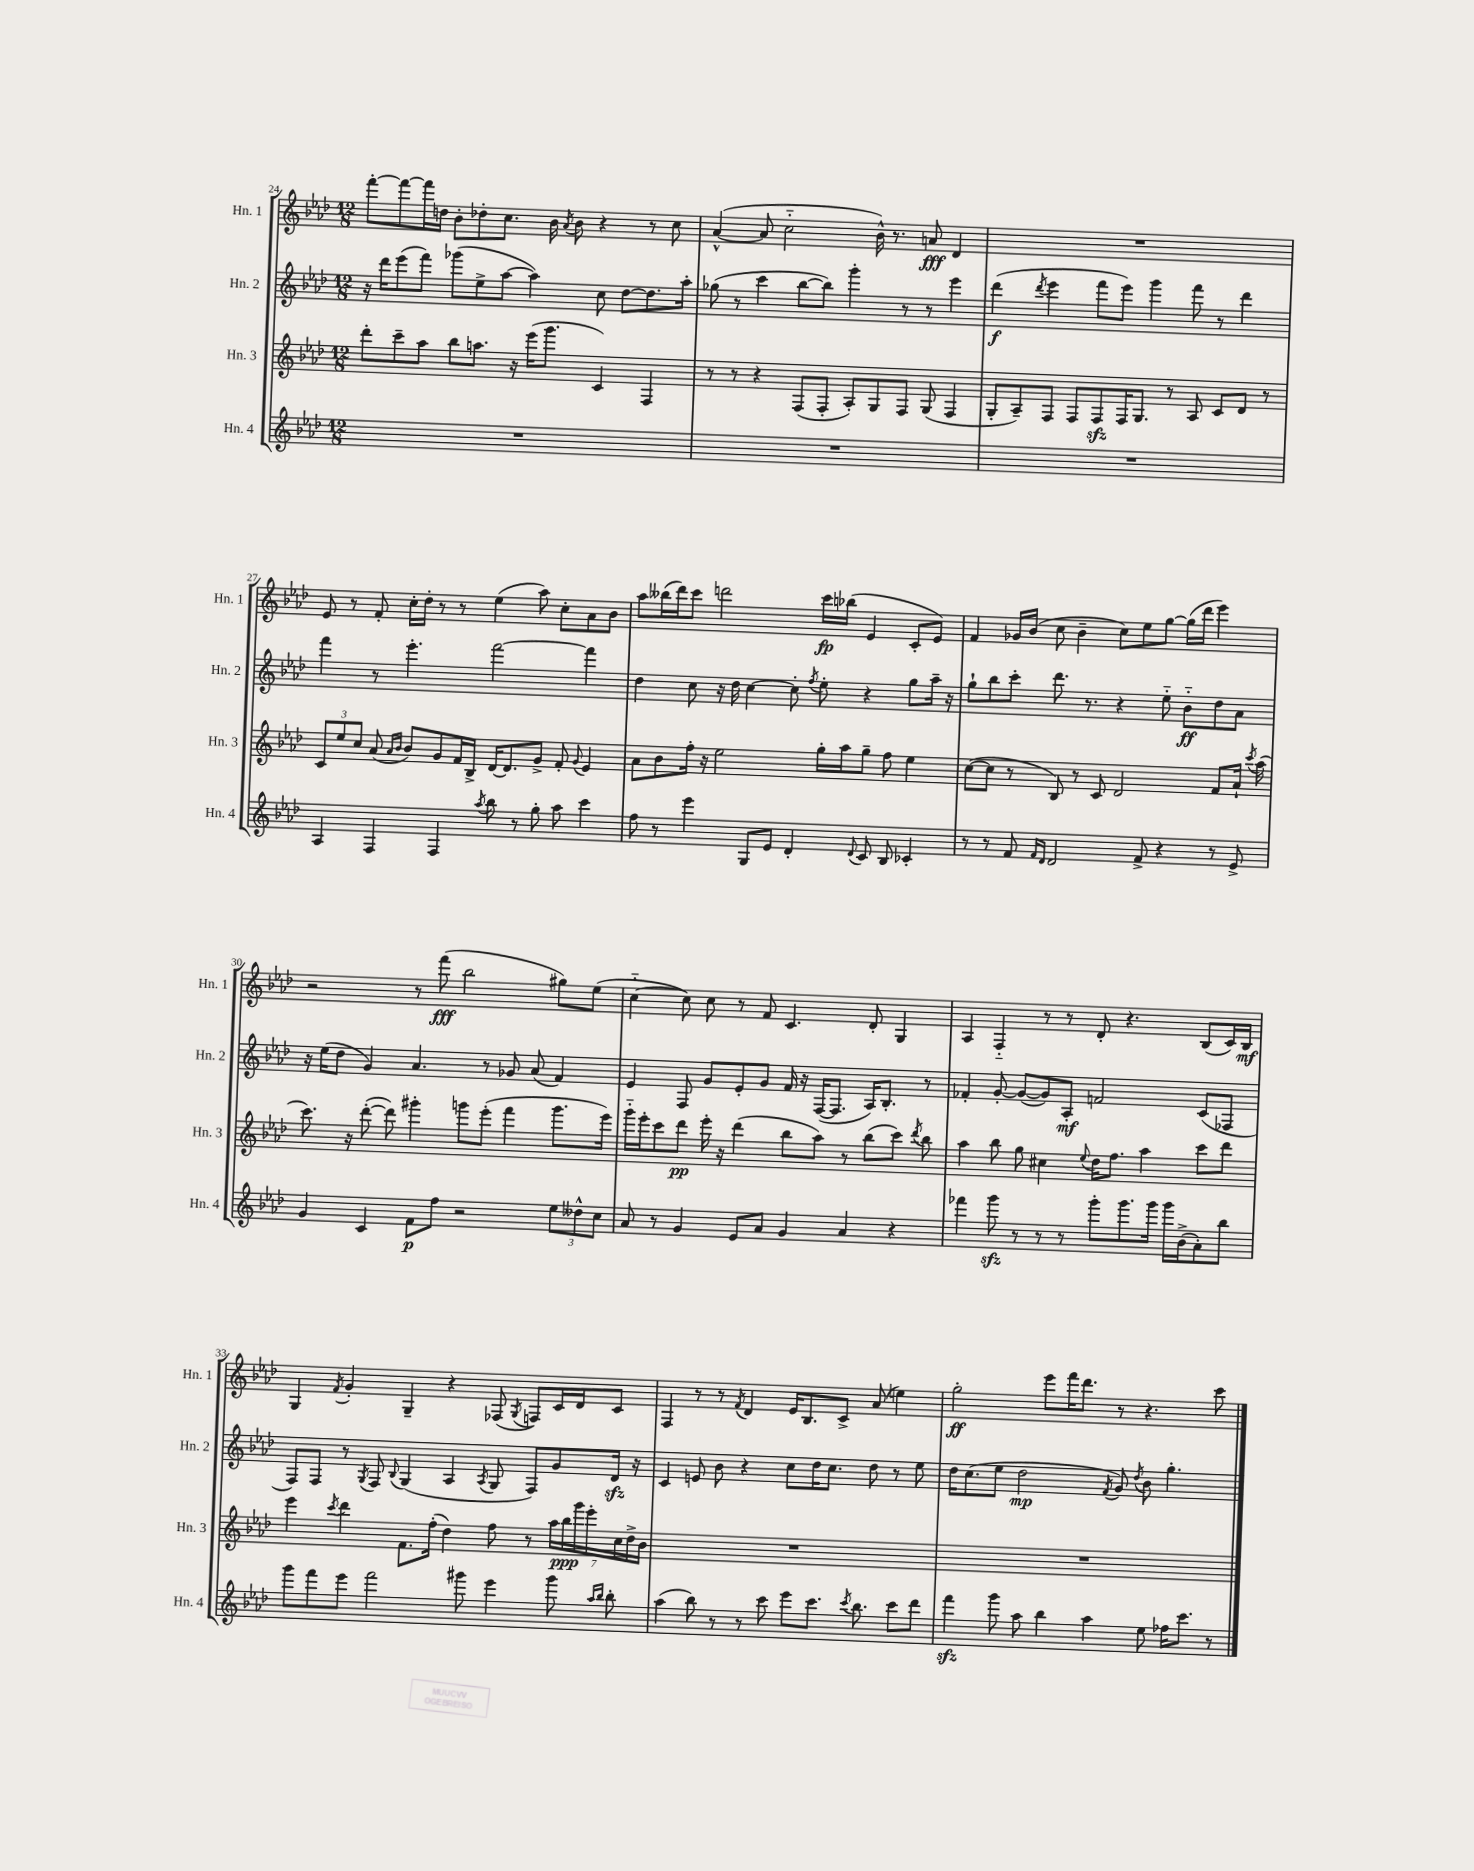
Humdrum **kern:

**kern	**dynam	**kern	**dynam	**kern	**dynam	**kern	**dynam
*part4	*part4	*part3	*part3	*part2	*part2	*part1	*part1
*staff4	*staff4	*staff3	*staff3	*staff2	*staff2	*staff1	*staff1
*I"Hn. 4	*	*I"Hn. 3	*	*I"Hn. 2	*	*I"Hn. 1	*
*I'Hn. 4	*	*I'Hn. 3	*	*I'Hn. 2	*	*I'Hn. 1	*
*clefG2	*	*clefG2	*	*clefG2	*	*clefG2	*
*k[b-e-a-d-]	*	*k[b-e-a-d-]	*	*k[b-e-a-d-]	*	*k[b-e-a-d-]	*
*M12/8	*	*M12/8	*	*M12/8	*	*M12/8	*
=24	=24	=24	=24	=24	=24	=24	=24
1.r	.	8ddd-'\L	.	16r	.	[8fff'\L	.
.	.	.	.	16ddd-\KL	.	.	.
.	.	8ccc~\	.	(8eee-\	.	8fff\_	.
.	.	8aa-\J	.	8fff\J)	.	16fff\L]	.
.	.	.	.	.	.	16ddn\JJ	.
.	.	8bb-\L	.	(8ggg-X\L	.	8b-'\L	.
.	.	8.aan\J	.	8ee-^\	.	8dd-X'\	.
.	.	.	.	[8aa-\J	.	8.cc\J	.
.	.	16r	.	.	.	.	.
.	.	(16eee-\KL	.	4aa-\])	.	.	.
.	.	8.ggg\J	.	.	.	16b-\	.
.	.	.	.	.	.	8qa-/	.
.	.	.	.	.	.	8b-\	.
.	.	4c/)	.	8cc\	.	4r	.
.	.	.	.	[8dd-\L	.	.	.
.	.	4F/	.	8.dd-\]	.	8r	.
.	.	.	.	.	.	8cc\	.
.	.	.	.	16aa-'\Jk	.	.	.
=25	=25	=25	=25	=25	=25	=25	=25
1.r	.	8r	.	(8gg-X\	.	([4a-^^/	.
.	.	8r	.	8r	.	.	.
.	.	4r	.	4ccc\	.	8a-/]	.
.	.	.	.	.	.	2cc\	.
.	.	(8F/L	.	[8bb-\L	.	.	.
.	.	8F'/J	.	8bb-\J])	.	.	.
.	.	8A-'/L)	.	4ggg'\	.	.	.
.	.	8G/	.	.	.	16b-^^\)	.
.	.	.	.	.	.	8.r	.
.	.	8F/J	.	8r	.	.	.
.	.	(8G/	.	8r	.	8an/	fff
.	.	4F/	.	4eee-\	.	4d-/	.
=26	=26	=26	=26	=26	=26	=26	=26
1.r	.	8G'/L	.	(4ddd-\	f	1.r	.
.	.	8A-~/)	.	.	.	.	.
.	.	.	.	8qddd-/	.	.	.
.	.	8F/J	.	4eee-\	.	.	.
.	.	8F/L	.	.	.	.	.
.	.	8Fzz/	.	8fff\L	.	.	.
.	.	16F/K	.	8eee-\J)	.	.	.
.	.	8.G/J	.	.	.	.	.
.	.	.	.	4ggg\	.	.	.
.	.	8r	.	.	.	.	.
.	.	8A-/	.	8fff\	.	.	.
.	.	8c/L	.	8r	.	.	.
.	.	8d-/J	.	4ddd-\	.	.	.
.	.	8r	.	.	.	.	.
!!LO:LB:g=z
=27	=27	=27	=27	=27	=27	=27	=27
4A-/	.	12c/L	.	4fff\	.	8e-/	.
.	.	12ee-/	.	.	.	.	.
.	.	.	.	.	.	8r	.
.	.	12cc/J	.	.	.	.	.
4F/	.	(8a-/	.	8r	.	8f'/	.
.	.	16qqa-/LL	.	.	.	.	.
.	.	16qqb-/JJ	.	.	.	.	.
.	.	8b-/L)	.	4.eee-'\	.	16cc'\LL	.
.	.	.	.	.	.	16dd-'\JJ	.
4F/	.	8g/	.	.	.	8r	.
.	.	16f/L	.	.	.	8r	.
.	.	16B-^/JJ	.	.	.	.	.
8qaa-/	.	.	.	.	.	.	.
8bb-\	.	[16d-/KL	.	[2fff\	.	(4ee-\	.
.	.	8.d-/]	.	.	.	.	.
8r	.	.	.	.	.	.	.
8gg'\	.	8g^/J	.	.	.	8aa-\)	.
8aa-\	.	8f'/	.	.	.	8cc'\L	.
.	.	8qqg/	.	.	.	.	.
4ccc\	.	4e-/	.	4fff\]	.	8a-\	.
.	.	.	.	.	.	8b-\J	.
=28	=28	=28	=28	=28	=28	=28	=28
8ff\	.	8a-\L	.	4dd-\	.	8aa-\L	.
8r	.	8b-\	.	.	.	(16bb--X\L	.
.	.	.	.	.	.	16ddd-\J)	.
4eee-\	.	16ff'\Jk	.	8cc\	.	8ccc\J	.
.	.	16r	.	.	.	.	.
.	.	2ee-\	.	16r	.	2dddn\	.
.	.	.	.	16dd-\	.	.	.
8G/L	.	.	.	[4cc\	.	.	.
8e-/J	.	.	.	.	.	.	.
4d-'/	.	.	.	8cc'\]	.	.	.
.	.	.	.	8qff/	.	.	.
.	.	16gg'\LL	.	8ee-'\	.	16ccc\LL	fp
.	.	16aa-\J	.	.	.	(16bb-X\JJ	.
8qqd-/	.	.	.	.	.	.	.
8c/	.	8gg~\J	.	4r	.	4e-/	.
8B-/	.	8ff\	.	.	.	.	.
4c-X'/	.	4ee-\	.	8gg\L	.	8c'/L	.
.	.	.	.	16aa-~\Jk	.	8e-/J)	.
.	.	.	.	16r	.	.	.
=29	=29	=29	=29	=29	=29	=29	=29
8r	.	([8cc\L	.	8gg`\L	.	4f/	.
8r	.	8cc\J]	.	8bb-\	.	.	.
8f/	.	8r	.	8ccc'\J	.	16g-X/LL	.
.	.	.	.	.	.	(16b-/JJ	.
16qqf/LL	.	.	.	.	.	.	.
16qqd-/JJ	.	.	.	.	.	.	.
2d-/	.	8B-/)	.	8.ddd-\	.	8cc\	.
.	.	8r	.	.	.	4b-~\	.
.	.	.	.	8.r	.	.	.
.	.	8c/	.	.	.	.	.
.	.	2d-/	.	4r	.	8cc\L)	.
8f^/	.	.	.	.	.	8ee-\	.
4r	.	.	.	8ee-\	.	[8gg\J	.
.	.	.	.	8b-\L	ff	(16gg\LL]	.
.	.	.	.	.	.	16ddd-\JJ	.
8r	.	8f/L	.	8dd-\	.	4eee-\)	.
8e-^/	.	16a-`/Jk	.	8a-\J	.	.	.
.	.	8qccc/	.	.	.	.	.
.	.	(16aa-\	.	.	.	.	.
!!LO:LB:g=z
=30	=30	=30	=30	=30	=30	=30	=30
4g/	.	8.ccc\)	.	16r	.	2r	.
.	.	.	.	(16ee-\KL	.	.	.
.	.	.	.	8dd-\J	.	.	.
.	.	16r	.	.	.	.	.
4c/	.	([8ddd-'\	.	4g/)	.	.	.
.	.	8ddd-\])	.	.	.	.	.
8f\L	p	4ggg#X'\	.	4.a-/	.	8r	.
8ff\J	.	.	.	.	.	(8fff\	fff
2r	.	8gggn\L	.	.	.	2bb-\	.
.	.	(8eee-'\J	.	8r	.	.	.
.	.	4fff\	.	8g-X/	.	.	.
.	.	.	.	(8a-/	.	.	.
12ee-\L	.	8.ggg\L	.	4f/)	.	8gg#X\L)	.
12dd--X^^\	.	.	.	.	.	.	.
.	.	.	.	.	.	(8ee-\J	.
12cc\J	.	.	.	.	.	.	.
.	.	16eee-\Jk)	.	.	.	.	.
=31	=31	=31	=31	=31	=31	=31	=31
8a-/	.	16ggg\LL	.	4e-/	.	[4cc\	.
.	.	16eee-'\J	.	.	.	.	.
8r	.	8ccc\	.	.	.	.	.
4g/	.	8ddd-\J	pp	8F/	.	8cc\])	.
.	.	16eee-'\	.	8g/L	.	8cc\	.
.	.	16r	.	.	.	.	.
8e-/L	.	(4ddd-\	.	8e-'/	.	8r	.
8a-/J	.	.	.	8g/J	.	8f/	.
4g/	.	8bb-\L	.	16f/	.	4.c/	.
.	.	.	.	16r	.	.	.
.	.	8aa-\J)	.	([16F/KL	.	.	.
.	.	.	.	8.F/J]	.	.	.
4a-/	.	8r	.	.	.	.	.
.	.	(8bb-\L	.	16A-/KL)	.	8d-'/	.
.	.	.	.	8.B-'/J	.	.	.
4r	.	8ccc\J)	.	.	.	4G/	.
.	.	8qddd-/	.	.	.	.	.
.	.	8bb-\	.	8r	.	.	.
=32	=32	=32	=32	=32	=32	=32	=32
4fff-X\	.	4aa-\	.	4f-X'/	.	4A-/	.
8gggzz\	.	8bb-\	.	[8g'/	.	4F/	.
8r	.	8gg\	.	(8g/L_	.	.	.
8r	.	4cc#X\	.	8g/])	.	8r	.
8r	.	.	.	8A-'/J	mf	8r	.
.	.	8qqee-/	.	.	.	.	.
8ggg'\L	.	16dd-\KL	.	2fn/	.	8d-'/	.
.	.	8.ff\J	.	.	.	.	.
8.ggg\	.	.	.	.	.	4.r	.
.	.	4aa-\	.	.	.	.	.
16ggg\Jk	.	.	.	.	.	.	.
16ggg\LL	.	.	.	.	.	.	.
(16b-^\J	.	.	.	.	.	.	.
8a-'\)	.	8ccc\L	.	(8c/L	.	(8B-/L	.
8bb-\J	.	8ddd-\J	.	8F-X/J	.	16c/L)	.
.	.	.	.	.	.	16B-/JJ	mf
!!LO:LB:g=z
=33	=33	=33	=33	=33	=33	=33	=33
8ggg\L	.	4eee-\	.	8F/L)	.	4G/	.
8fff\	.	.	.	8F/J	.	.	.
.	.	8qccc/	.	.	.	8qf/	.
8eee-\J	.	4ddd-\	.	8r	.	4g'/	.
.	.	.	.	8qG/	.	.	.
2fff\	.	.	.	8F/	.	.	.
.	.	.	.	8qqB-/	.	.	.
.	.	8.f\L	.	(4G/	.	4G~/	.
.	.	(16ff'\Jk	.	.	.	.	.
.	.	4dd-\)	.	4A-/	.	4r	.
8ggg#X\	.	.	.	.	.	.	.
.	.	.	.	8qA-/	.	.	.
4eee-\	.	8ff\	.	8G/	.	(8F-X/	.
.	.	.	.	.	.	8qG/	.
.	.	8r	.	8F/L)	.	8Fn/L)	.
8ggg#\	.	28aa-\LL	.	8g/	.	16c/L	.
.	.	28bb-\	ppp	.	.	.	.
.	.	.	.	.	.	16d-/J	.
.	.	28ggg\	.	.	.	.	.
.	.	28eee-'\	.	.	.	.	.
16qqaa-/LL	.	.	.	.	.	.	.
16qqbb-/JJ	.	.	.	.	.	.	.
8bb-'\	.	.	.	16d-zz/Jk	.	8c/J	.
.	.	28cc\	.	.	.	.	.
.	.	28dd-^\	.	.	.	.	.
.	.	.	.	16r	.	.	.
.	.	28b-\JJ	.	.	.	.	.
=34	=34	=34	=34	=34	=34	=34	=34
(4aa-\	.	1.r	.	4c/	.	4F/	.
8bb-\)	.	.	.	8en/	.	8r	.
8r	.	.	.	8b-\	.	8r	.
.	.	.	.	.	.	8qf/	.
8r	.	.	.	4r	.	4d-/	.
8ccc\	.	.	.	.	.	.	.
8eee-\L	.	.	.	8cc\L	.	16e-/KL	.
.	.	.	.	.	.	8.B-/	.
8.ccc\J	.	.	.	16dd-\K	.	.	.
.	.	.	.	8.cc\J	.	.	.
.	.	.	.	.	.	8c^/J	.
8qccc/	.	.	.	.	.	.	.
8.bb-\	.	.	.	.	.	.	.
.	.	.	.	8dd-\	.	(8a-/	.
8ccc\L	.	.	.	8r	.	4een\)	.
8ddd-\J	.	.	.	8ee-\	.	.	.
=35	=35	=35	=35	=35	=35	=35	=35
4fffzz\	.	1.r	.	16dd-\KL	.	2gg'\	ff
.	.	.	.	(8.cc\	.	.	.
8ggg\	.	.	.	8ee-\J	.	.	.
8aa-\	.	.	.	2dd-\	mp	.	.
4bb-\	.	.	.	.	.	8eee-\L	.
.	.	.	.	.	.	16fff\K	.
.	.	.	.	.	.	8.ddd-\J	.
4aa-\	.	.	.	.	.	.	.
.	.	.	.	8qf/	.	.	.
.	.	.	.	8g/)	.	8r	.
.	.	.	.	8qdd-/	.	.	.
8ee-\	.	.	.	8b-\	.	4.r	.
16ff-X\KL	.	.	.	4.gg'\	.	.	.
8.ccc\J	.	.	.	.	.	.	.
8r	.	.	.	.	.	8ccc\	.
==	==	==	==	==	==	==	==
*-	*-	*-	*-	*-	*-	*-	*-
